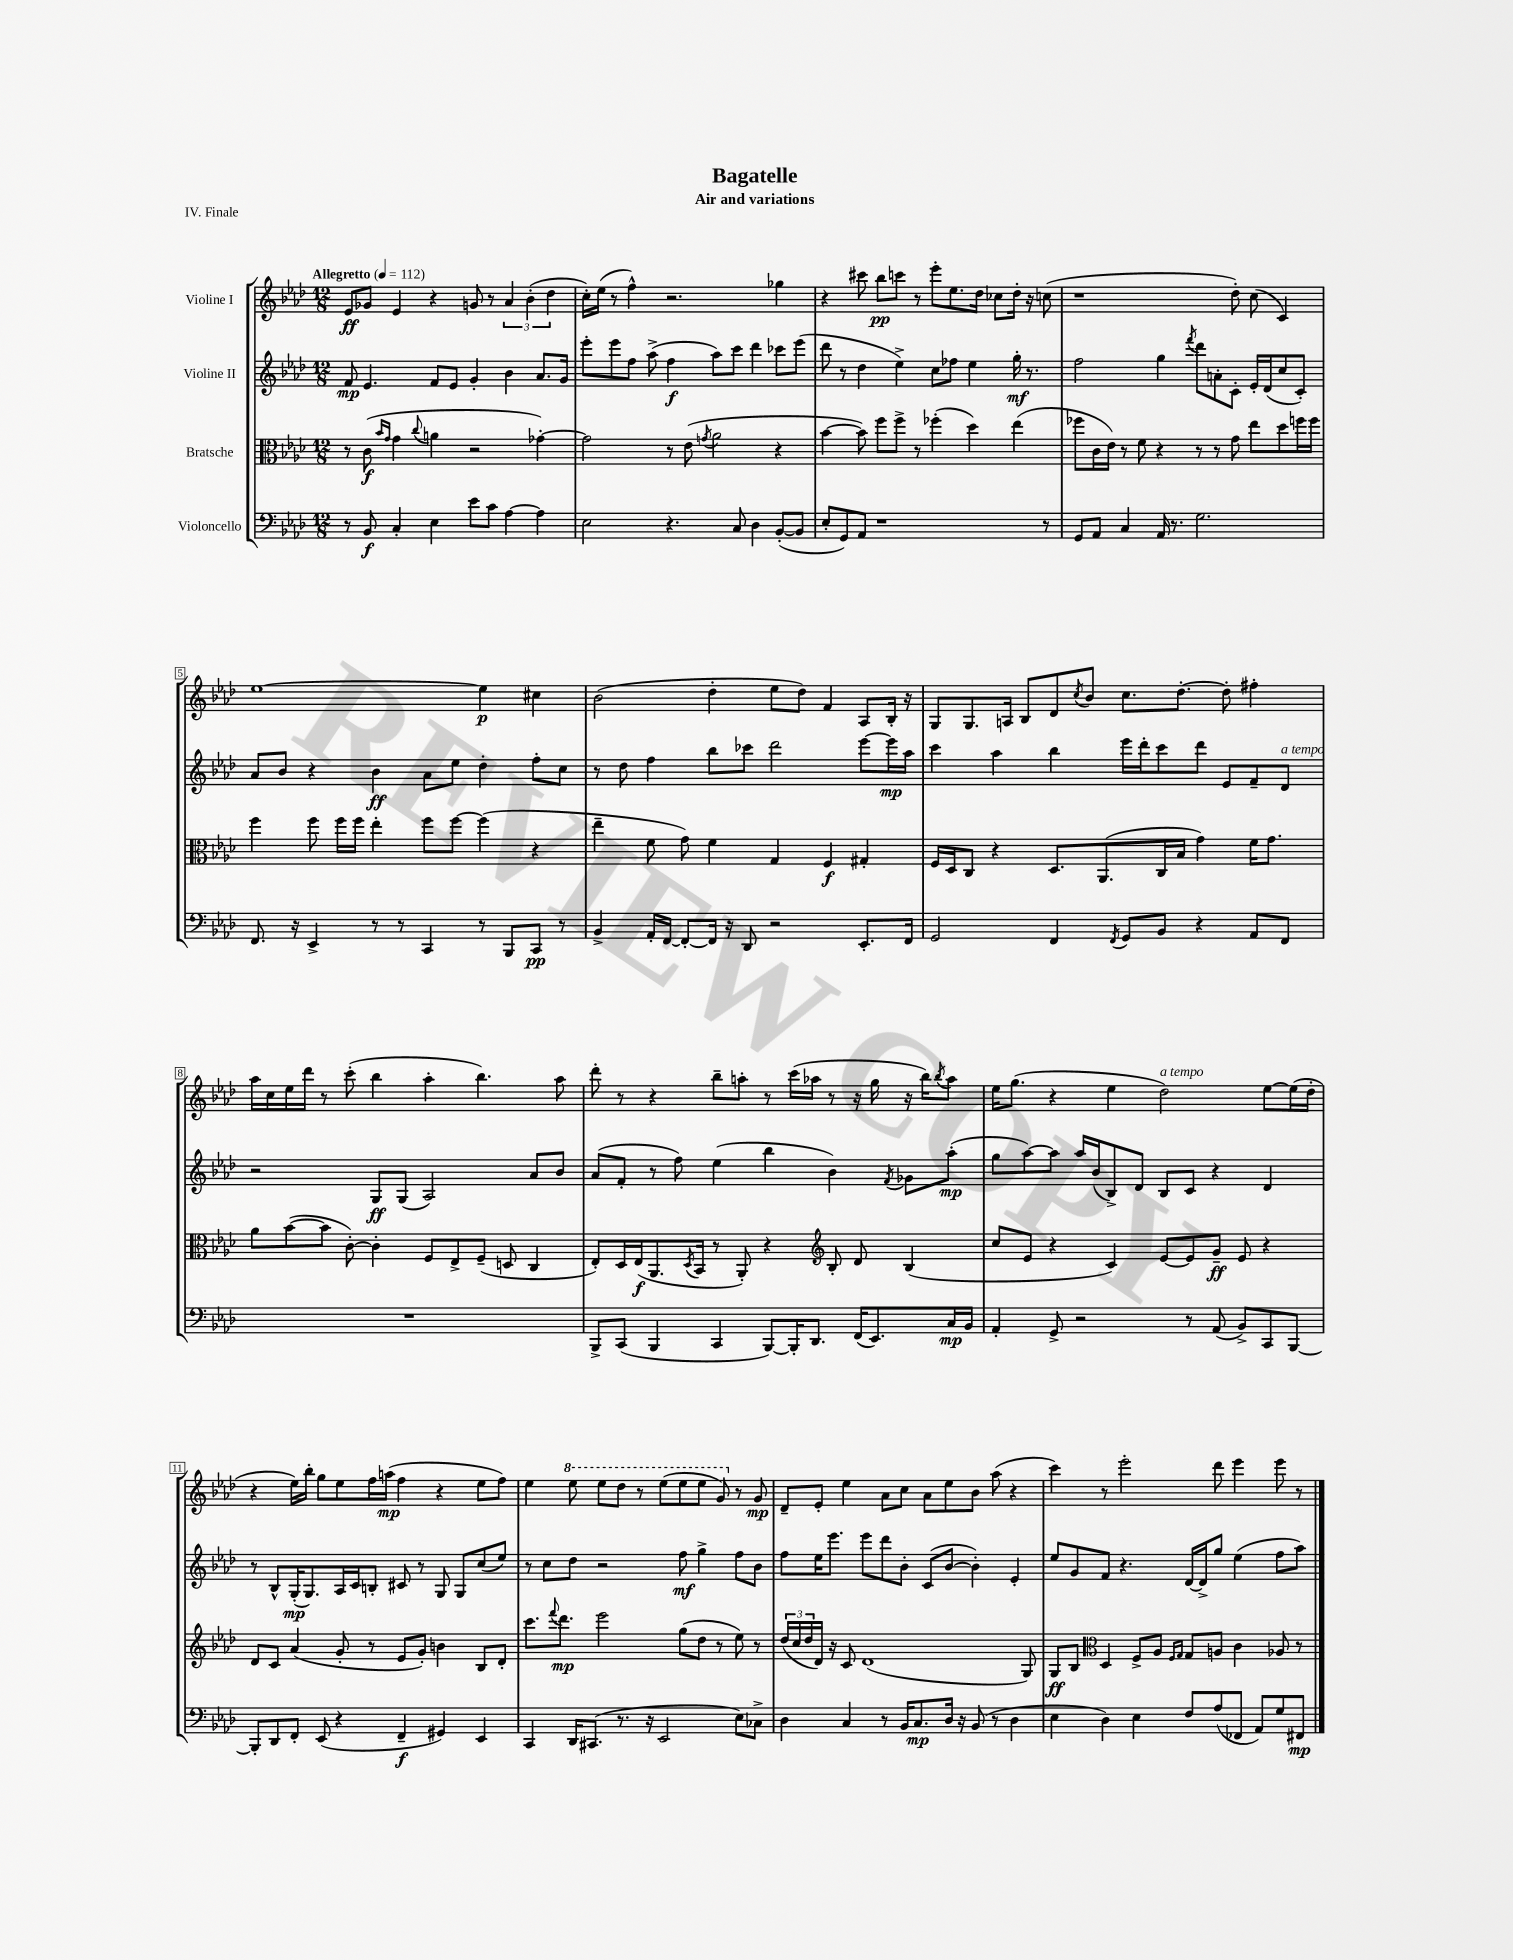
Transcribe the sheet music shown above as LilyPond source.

\header { title = "Bagatelle" subtitle = "Air and variations" piece = "IV. Finale" }
<<
\new StaffGroup <<
\new Staff = "s0" \with { instrumentName = "Violine I" } {
    \clef treble \key aes \major \numericTimeSignature \time 12/8 \tempo "Allegretto" 4 = 112
    ees'8\ff ges'8 ees'4 r4 g'8 r8 \tuplet 3/2 { aes'4 bes'4-.( des''4 } |
    c''16-.) ees''16( r8 f''4-^) r2. ges''4 |
    r4 cis'''8 bes''8\pp c'''8 r8 ees'''8-. ees''8. des''16 ces''8 des''16-. r16 c''8( |
    r1 des''8-.) c''8( c'4) |
    ees''1~ ees''4\p cis''4 |
    bes'2( des''4-. ees''8 des''8) f'4 aes8 bes16-. r16 |
    g8 g8. a16 bes8 des'8 \acciaccatura { c''8 } bes'8 c''8. des''8.~-. des''8-. fis''4-. |
    aes''16 c''16 ees''16 des'''16 r8 c'''8-.( bes''4 aes''4-. bes''4.) aes''8 |
    des'''8-. r8 r4 bes''8-- a''8-. r8 c'''16( aes''16 r8 r16 g''16 r16 bes''16) \acciaccatura { bes''8 } aes''8 |
    ees''16 g''8.( r4 ees''4 des''2^\markup { \italic "a tempo" }) ees''8~ ees''16( des''16-. |
    r4 ees''16) bes''16-. g''8 ees''8 f''16 a''16\mp( f''4 r4 ees''8 f''8) |
    ees''4 \ottava #1 ees'''8 ees'''8 des'''8 r8 ees'''8( ees'''8 ees'''8 g''8) \ottava #0 r8 g'8\mp |
    des'8-- ees'8-. ees''4 aes'8 c''8 aes'8 ees''8 bes'8 aes''8( r4 |
    c'''4) r8 ees'''2-. des'''8 ees'''4 ees'''8 r8 \bar "|." |
}
\new Staff = "s1" \with { instrumentName = "Violine II" } {
    \clef treble \key aes \major \numericTimeSignature \time 12/8
    f'8\mp ees'4. f'8 ees'8 g'4-. bes'4 aes'8. g'16 |
    ees'''8-. ees'''8 f''8 aes''8->( f''4\f aes''8) c'''8 des'''4 ces'''8 ees'''8( |
    des'''8 r8 des''4 ees''4->) c''8 fes''8 ees''4 g''16-.\mf r8. |
    f''2 g''4 \acciaccatura { f'''8 } des'''8 a'8-. c'8-. ees'16-. des'16( c''8 c'8-.) |
    aes'8 bes'8 r4 bes'4\ff aes'8 ees''8 des''4-. f''8-. c''8 |
    r8 des''8 f''4 bes''8 ces'''8 des'''2 ees'''8~ ees'''16\mp aes''16 |
    c'''4 aes''4 bes''4 ees'''16 des'''16-. c'''8 des'''8 ees'8 f'8-- des'8^\markup { \italic "a tempo" } |
    r2 g8\ff g8( aes2) aes'8 bes'8 |
    aes'8( f'8-. r8 f''8) ees''4( bes''4 bes'4) \acciaccatura { f'8 } ges'8 aes''8-.\mp( |
    g''8 aes''8~) aes''8 aes''16 bes'16( bes8->) des'8 bes8 c'8 r4 des'4 |
    r8 bes8-^ g16-.\mp( g8.) aes16 c'16 b8-. cis'8 r8 g8 g8 c''8( ees''8) |
    r8 c''8 des''8 r2 f''8\mf g''4-> f''8 bes'8 |
    f''8 ees''16 ees'''8. ees'''8 des'''8 bes'8-. c'8( bes'8~ bes'4-.) ees'4-. |
    ees''8 g'8 f'8 r4. des'16~ des'16-> g''8 ees''4( f''8 aes''8) \bar "|." |
}
\new Staff = "s2" \with { instrumentName = "Bratsche" } {
    \clef alto \key aes \major \numericTimeSignature \time 12/8
    r8 c'8\f( \grace { bes'16 g'16 } g'4 \appoggiatura { c''8 } a'4 r2 ges'4~-.) |
    ges'2 r8 ees'8( \acciaccatura { g'8 } aes'2 r4 |
    bes'4~ bes'8) f''8 f''8-> r8 fes''4-.( des''4) ees''4( |
    fes''8 c'16 ees'16) r8 f'8 r4 r8 r8 g'8 ees''8 des''8 f''16 f''16 |
    f''4 f''8 f''16 f''16 ees''4-. f''8 f''8~ f''4( r4 |
    ees''4-- f'8 g'8) f'4 g4 f4\f gis4-. |
    f16 des16 c8 r4 des8. aes,8.( c16 bes16 g'4) f'16 g'8. |
    aes'8 bes'8~( bes'8 c'8~-.) c'4-. f8 ees8-> f8--( d8 c4 |
    ees8-.) des16 ees16\f( aes,8. \acciaccatura { des8 } bes,16 r8 aes,8-.) r4 \clef treble bes8-. des'8 bes4( |
    c''8 ees'8 r4 c'4) ees'8~ ees'8 g'8--\ff ees'8 r4 |
    des'8 c'8 aes'4( g'8-. r8 ees'8 g'8-.) b'4 bes8 des'8-. |
    c'''8. \appoggiatura { f'''8 } des'''8.\mp ees'''2 g''8( des''8 r8 ees''8) r8 |
    \tuplet 3/2 { des''16( c''16 des''16 } des'16) r16 c'8 des'1( g8) |
    g8\ff bes8 \clef alto des4 f8-> aes8 \grace { f16 g16 } g8 a8 c'4 aes8 r8 \bar "|." |
}
\new Staff = "s3" \with { instrumentName = "Violoncello" } {
    \clef bass \key aes \major \numericTimeSignature \time 12/8
    r8 bes,8\f c4-. ees4 ees'8 c'8 aes4~ aes4 |
    ees2 r4. c8 des4 bes,8~-.( bes,8 |
    ees8-. g,8) aes,8 r1 r8 |
    g,8 aes,8 c4 aes,16 r8. g2. |
    f,8. r16 ees,4-> r8 r8 c,4 r8 bes,,8 c,8\pp r8 |
    bes,4-> aes,16-. f,16~ f,8~-. f,16 r16 des,8 r2 ees,8.-. f,16 |
    g,2 f,4 \acciaccatura { f,8 } g,8 bes,8 r4 aes,8 f,8 |
    R1. |
    bes,,8-> c,8( bes,,4 c,4 bes,,8~) bes,,16-. des,8. f,16( ees,8.) c16\mp bes,16 |
    aes,4-. g,8-> r2 r8 aes,8( bes,8->) c,8 bes,,8~ |
    bes,,8-. des,8 f,8-. ees,8( r4 f,4--\f gis,4) ees,4 |
    c,4 des,16 cis,8.( r8. r16 ees,2 ees8) ces8-> |
    des4 c4 r8 bes,16 c8.\mp des16 r16 bes,8( r8 des4 |
    ees4 des4) ees4 f8 aes8( fes,8 aes,8) g8 fis,8\mp \bar "|." |
}
>>
>>
\layout { \context { \Score \override BarNumber.stencil = #(make-stencil-boxer 0.1 0.3 ly:text-interface::print) } }
